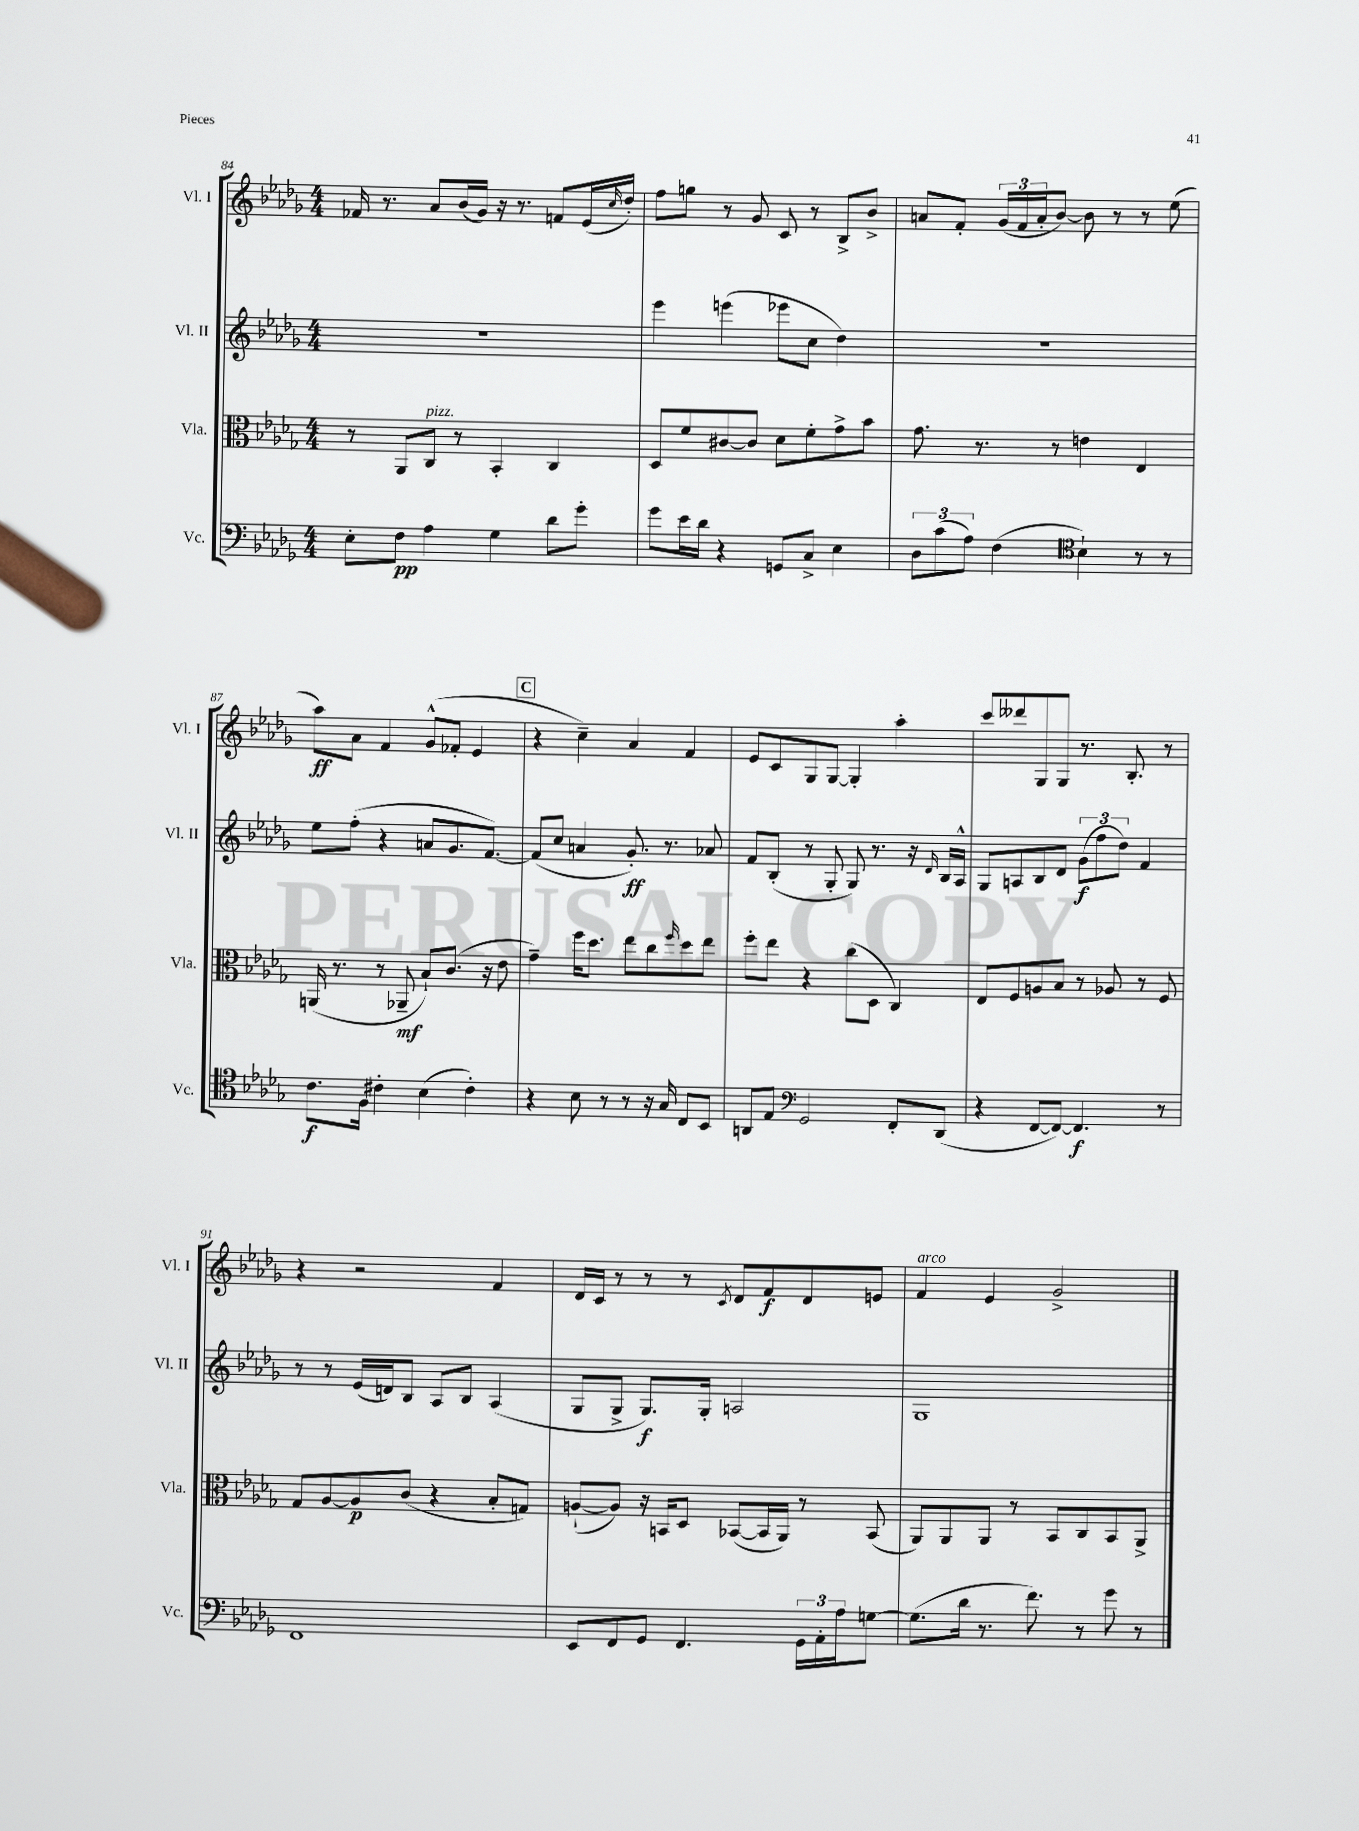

**kern	**kern	**kern	**kern
*staff4	*staff3	*staff2	*staff1
*clefF4	*clefC3	*clefG2	*clefG2
*k[b-e-a-d-g-]	*k[b-e-a-d-g-]	*k[b-e-a-d-g-]	*k[b-e-a-d-g-]
*M4/4	*M4/4	*M4/4	*M4/4
8E-'	8r	1r	16f-
.	.	.	8.r
8F	8AA-	.	.
4A-	8C	.	8a-
.	8r	.	(16b-
.	.	.	16g-)
4G-	4BB-'	.	16r
.	.	.	8.r
8d-	4C	.	8f
8g-'	.	.	(16e-
.	.	.	16qqcc
.	.	.	16dd-')
=	=	=	=
8g-	8D-	4eee-	8ff
16e-	8f	.	8gg
16d-	.	.	.
4r	[8c#	(4eee	8r
.	8c#]	.	8g-
8GG	8d-	8eee-	8c
8C^	8f'	8cc	8r
4E-	8g-^	4dd-)	8B-^
.	8b-	.	8b-^
=	=	=	=
12D-	8.g-	1r	8a
(12c	.	.	.
.	.	.	8f'
12A-)	.	.	.
.	8.r	.	.
(4F	.	.	(24g-
.	.	.	24f
.	.	.	24a'
.	8r	.	[8b-)
*clefC4	*	*	*
4B-`)	4e	.	8b-]
.	.	.	8r
8r	4E-	.	8r
8r	.	.	(8ee-
=	=	=	=
8.c	(16AA	8ee-	8aa-)
.	8.r	.	.
.	.	(8ff'	8a-
16F	.	.	.
4c#'	8r	4r	4f
.	8AA-~	.	.
(4B-	8B-`)	8a	(8g-^^
.	(8.c	8.g-	8f-'
4c#')	.	.	4e-
.	16r	[8.f)	.
.	8e-	.	.
=	=	=	=
4r	4g-~)	(8f]	4r
.	.	8cc	.
8B-	16ff	4a	4cc~)
.	8.dd-	.	.
8r	.	.	.
8r	8ee-	8.g-')	4a-
16r	8cc	.	.
16G-	.	8.r	.
.	16qqff	.	.
8C	8dd-	.	4f
8BB-	8ee-	8a-	.
=	=	=	=
8AA	8ff'	8f	8e-
8E-	8ee-	(8B-'	8c
*clefF4	*	*	*
2GG-	4r	8r	8G-
.	.	8G-'	[8G-
.	(8cc	8G-)	4G-']
.	8D-	8.r	.
8FF'	4C)	.	4aa-'
.	.	16r	.
.	.	16qqd-	.
(8DD-	.	16B-	.
.	.	16A-^^	.
=	=	=	=
4r	8E-	8G-	8ccc
.	8F	8A	8ddd--
[8FF	8A	8B-	8G-
8FF_)	8B-	8d-	8G-
4.FF]	8r	(12g-	8.r
.	.	12ff	.
.	8A-	.	.
.	.	12dd-)	.
.	.	.	8.B-'
.	8r	4f	.
8r	8F	.	8r
=	=	=	=
1FF	8G-	8r	4r
.	[8A-	8r	.
.	8A-]	(16e-	2r
.	.	16d)	.
.	(8c	8B-	.
.	4r	8A-	.
.	.	8B-	.
.	8B-'	(4A-	4f
.	8G)	.	.
=	=	=	=
8EE-	([8A`	8G-	16d-
.	.	.	16c
8FF	8A])	8G-^	8r
8GG-	16r	8.G-)	8r
.	16BB	.	.
4.FF	8D-	.	8r
.	.	16G-'	.
.	.	.	8qc
.	([8BB-	2A	8d-
.	16BB-]	.	8f
.	16AA-)	.	.
24GG-	8r	.	8d-
24AA-'	.	.	.
24A-	.	.	.
[8G	(8BB-	.	8e
=	=	=	=
(8.G]	8AA-)	1G-	4f
.	8AA-	.	.
16d-	.	.	.
8.r	8AA-	.	4e-
.	8r	.	.
8.f)	.	.	.
.	8BB-	.	2g-^
8r	8C	.	.
8g-	8BB-	.	.
8r	8AA-^	.	.
==	==	==	==
*-	*-	*-	*-
